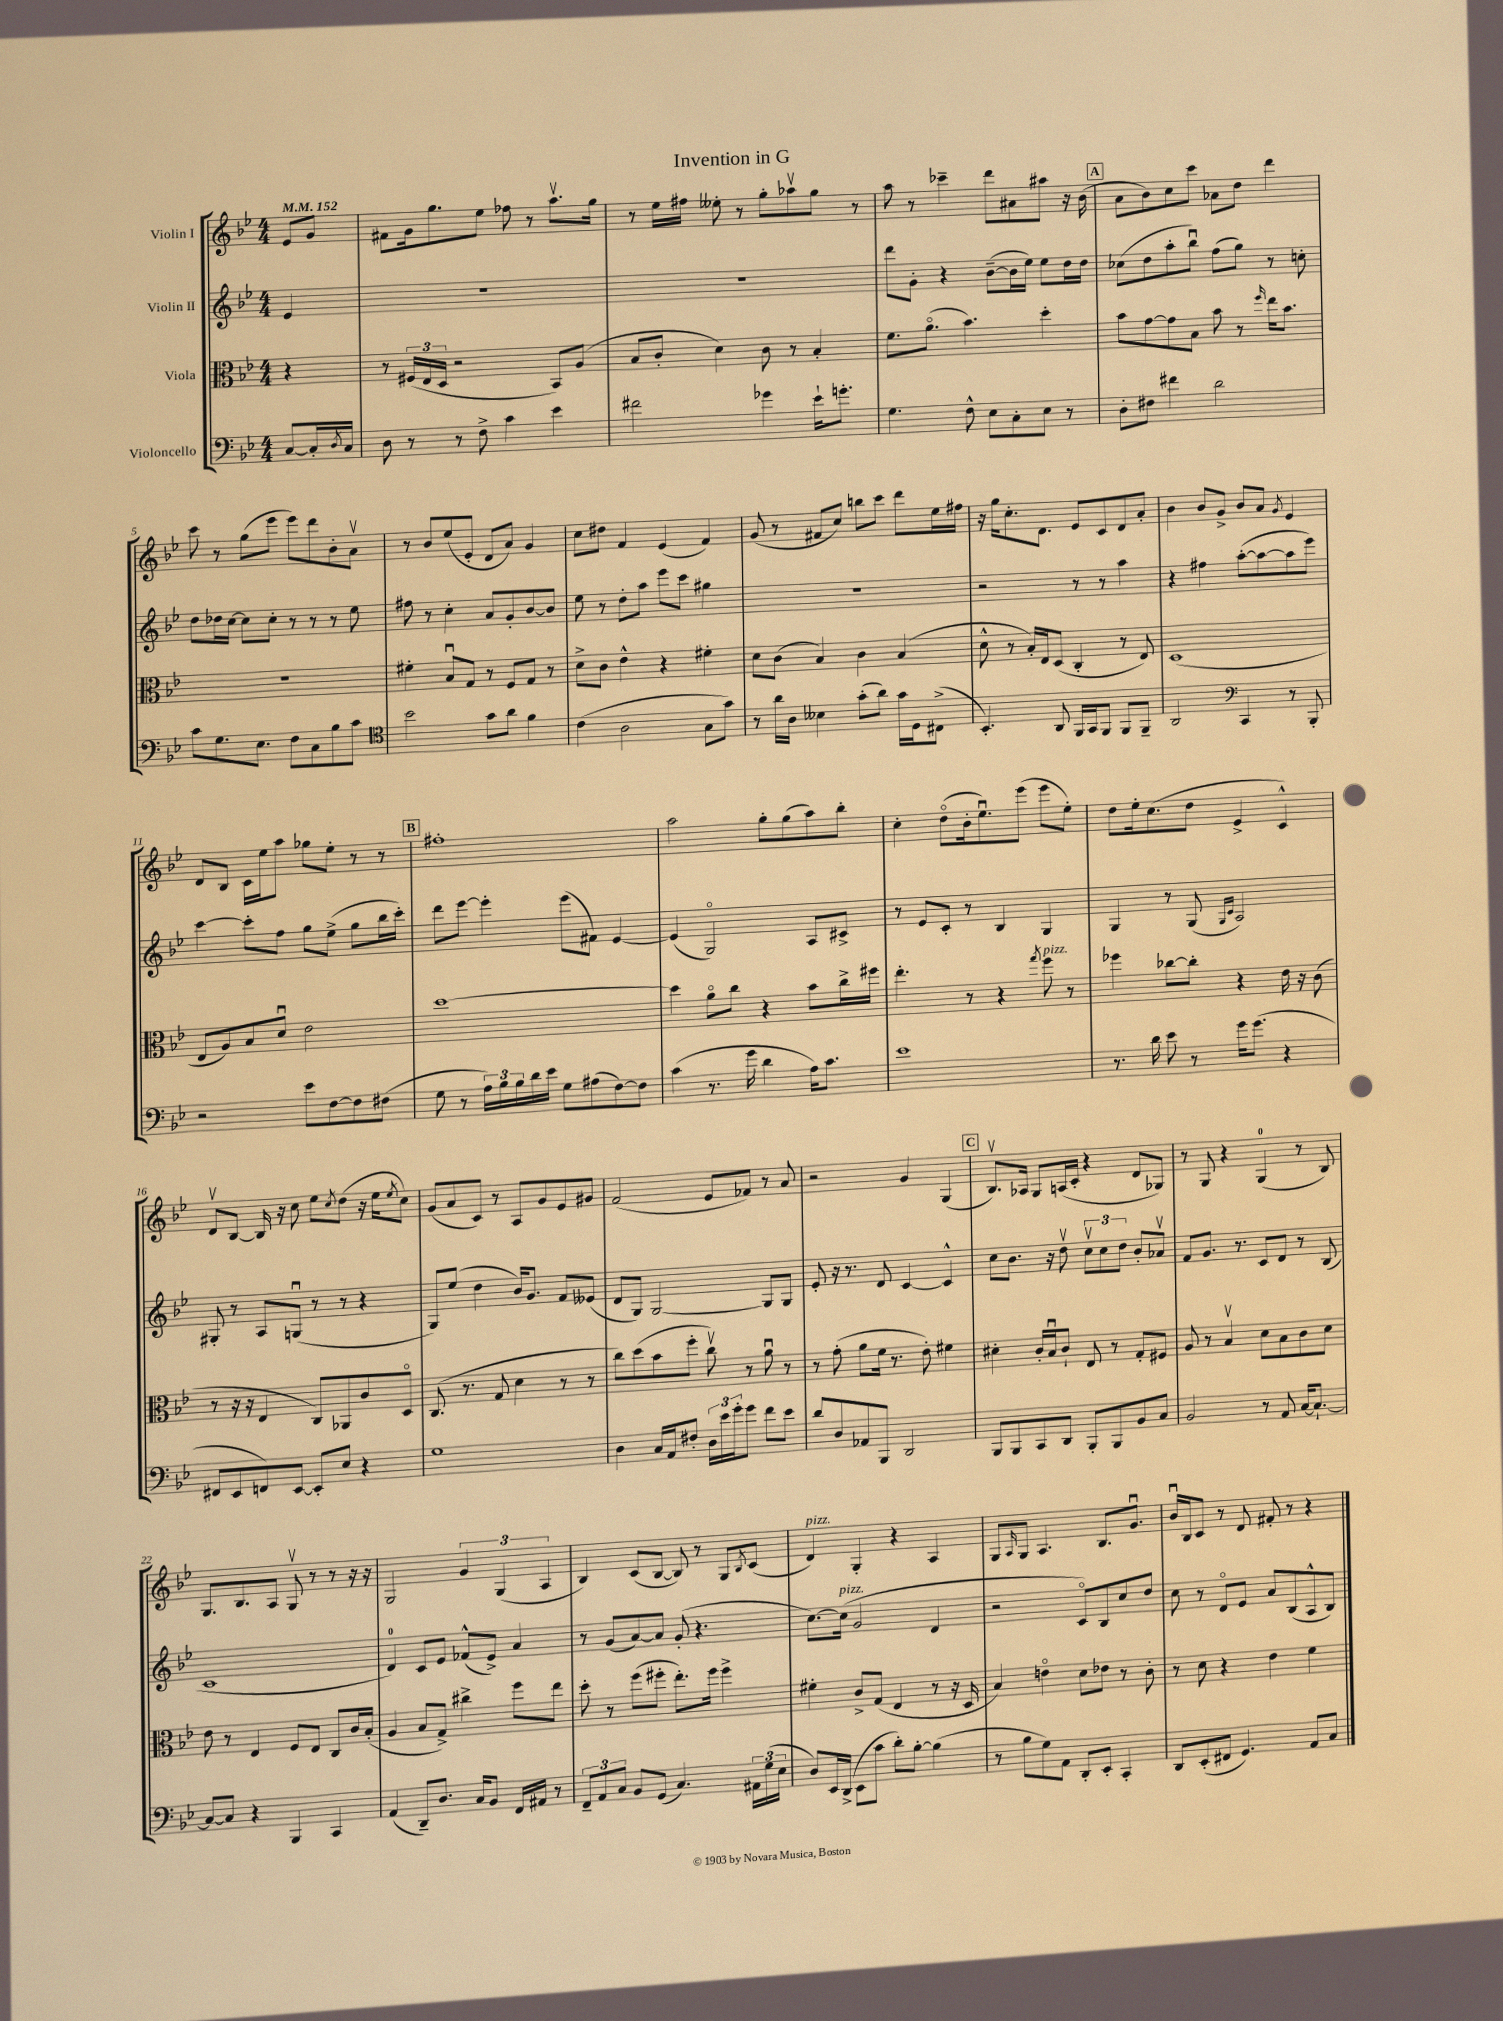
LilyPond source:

\header { title = "Invention in G" }
<<
\new StaffGroup <<
\new Staff = "s0" \with { instrumentName = "Violin I" } {
    \clef treble \key bes \major \numericTimeSignature \time 4/4 \partial 4 \tempo 4 = 152
    ees'8 g'8 |
    fis'8 g'16 g''8. ees''8 fes''8 r8 a''8.\upbow g''16 |
    r8 ees''16 fis''16 eeses''8-. r8 g''8-. aes''8\upbow g''8 r8 |
    a''8 r8 ces'''4-- d'''8 ais'8 ais''8 r16 bes'16( |
    \mark \markup { \box "A" } a'8 bes'8) c''8 c'''8 aes'8 d''8 d'''4 |
    c'''8 r8 g''8( ees'''8 ees'''8) d'''8 bes'8-. a'8\upbow |
    r8 bes'8 ees''8( ees'8-. d'8 a'8) g'4 |
    c''8 dis''8 f'4 ees'4( f'4) |
    g'8( r8 fis'8 c''8) b''8 c'''8 d'''8 ees''16 fis''16 |
    r16 g''16 c''8.-. d'8. ees'8 c'8 d'8 a'8-. |
    bes'4 bes'8 g'8-> bes'8 a'8 \acciaccatura { g'8 } ees'4 |
    d'8 bes8 c'16 ees''16 a''8 ges''8 ees''8-. r8 r8 |
    \mark \markup { \box "B" } fis''1-. |
    a''2 g''8-. g''8( a''8) bes''8-. |
    c''4-. d''8\flageolet( bes'16-. ees''8.\downbow) ees'''8( ees'''8 ees''8-.) |
    d''8 ees''16-. c''8.( d''8 ees'4-> c'4-^) |
    d'8\upbow bes8~ bes16 r16 c''8 ees''8 \acciaccatura { c''8 } d''8( r16 ees''16 \acciaccatura { ees''8 } c''8) |
    g'8( a'8 c'8) r8 a8 g'8 ees'8 gis'8 |
    f'2( ees'8 fes'8) r8 a'8 |
    r2 g'4 g4( |
    \mark \markup { \box "C" } bes8.\upbow) aes16 g8 a16( c'16-. r4 d'8 ges8) |
    r8 g8 r4 g4-0( r8 bes8) |
    g8. bes8. a8 g8\upbow r8 r8 r16 r16 |
    g2 \tuplet 3/2 { g'4 g4( a4 } |
    bes4) c'8( bes8~ bes8) r8 g8 \acciaccatura { bes8 } c'8( |
    d'4^\markup { \italic "pizz." }) g4-. r4 a4 |
    g8 \grace { a16 } g8 a4. bes8. g'8.\downbow |
    bes'16\downbow bes16 c'8 r8 d'8 fis'8-. r8 r4 \bar "|." |
}
\new Staff = "s1" \with { instrumentName = "Violin II" } {
    \clef treble \key bes \major \numericTimeSignature \time 4/4 \partial 4
    ees'4 |
    R1 |
    R1 |
    d'''8 g'8-. r4 bes'8~--( bes'16 ees''16) ees''8 d''16 d''16 |
    \mark \markup { \box "A" } ces''8( d''8 a''8-. bes''8\downbow) f''8( g''8) r8 c''8-. |
    d''8 des''16 c''16~ c''8 c''8-. r8 r8 r8 ees''8 |
    fis''8 r8 c''4-. a'8 g'8-. bes'8~ bes'8 |
    ees''8 r8 d''8-. a''8 ees'''8 c'''8 gis''4 |
    R1 |
    r2 r8 r8 a''4 |
    r4 fis''4 a''8~-.( a''8~ a''8 ees'''8) |
    c'''4~ c'''8-. f''8 g''8 ees''8->( g''8 bes''16 c'''16-.) |
    \mark \markup { \box "B" } d'''8 ees'''8~ ees'''4-. ees'''8( fis'8) ees'4~ |
    ees'4( g2\flageolet) a8 cis'8-> |
    r8 ees'8 c'8-. r8 bes4 g4 |
    g4 r8 g8( \grace { g16 c'16 } a2) |
    gis8-. r8 a8 g8\downbow( r8 r8 r4 |
    g8) ees''8( d''4 bes'16) g'8. f'8 eeses'8( |
    d'8 g8) g2~ g8 g8 |
    ees'8-. r16 r8. d'8 c'4~ c'4-^ |
    \mark \markup { \box "C" } c''8 bes'8. r16 d''8\upbow \tuplet 3/2 { c''8\upbow c''8 d''8 } bes'8-. aes'8\upbow |
    f'8 g'8. r8. c'8 d'8 r8 bes8( |
    c'1 |
    d'4-0) c'8 ees'8 fes'8-^( ees'8->) a'4 |
    r8 g'8( a'8~) a'8 g'8-.( r4. |
    c''8.~) c''16^\markup { \italic "pizz." }( g'2 d'4 |
    r2 c'8\flageolet) bes8 c''8 d''8 |
    c''8 r8 d'8\flageolet ees'8 a'8 bes8( a8-^ bes8) \bar "|." |
}
\new Staff = "s2" \with { instrumentName = "Viola" } {
    \clef alto \key bes \major \numericTimeSignature \time 4/4 \partial 4
    r4 |
    r8 \tuplet 3/2 { fis16( ees16 d16 } r2 bes,8) a8( |
    bes8 c'8-. d'4) c'8 r8 bes4-. |
    f'8. a'8.\flageolet( bes'4.) d''4-. |
    \mark \markup { \box "A" } bes'8 g'8~ g'8 bes8 bes'8 r8 \grace { f''16 } ees''16 bes'8. |
    r1 |
    fis'4-. bes8\downbow g8 r8 f8 g8 r8 |
    d'8-> c'8 ees'4-^ r4 fis'4-. |
    d'8 c'8( bes4) c'4 bes4( |
    d'8-^ r8 bes16-.) ees16 d8( c4-. r8 ees8) |
    d1( |
    ees8 a8) bes8 d'8\downbow ees'2 |
    \mark \markup { \box "B" } d''1~ |
    d''4 a'8\flageolet c''8 r4 bes'8 c''16-> fis''16 |
    ees''4.-. r8 r4 \acciaccatura { g''8 } f''8^\markup { \italic "pizz." } r8 |
    fes''4 ces''8~ ces''8-. r4 ees'16 r16 c'8( |
    r8 r16 r16 ees4 c8) aes,8 c'8 d8\flageolet |
    c8.( r8. g8 d'4 r8 r8 |
    c''8) d''8( bes'8 f''8-. c''8\upbow) r8 a'8\downbow r8 |
    r8 g'8-.( a'8 f'16 r8. ees'8-.) fis'4 |
    \mark \markup { \box "C" } dis'4-. c'16-. bes16\downbow c'8-! ees8 r8 g8-. fis8 |
    a8 r8 bes4\upbow d'8 bes8 c'8 d'8 |
    ees'8 r8 ees4 f8 ees8 c8 c'16 bes16-.( |
    a4 bes8 g8->) cis''4-> f''8 ees''8 |
    d''8-. r8 f''8( fis''8-. ees''8.-.) fis''16 fis''4-> |
    fis'4-. c'8-> g8( ees4 r8 r16 d16 |
    bes4) e'4\flageolet d'8 ees'8 r8 c'8-. |
    r8 d'8 r4 ees'4 f'4 \bar "|." |
}
\new Staff = "s3" \with { instrumentName = "Violoncello" } {
    \clef bass \key bes \major \numericTimeSignature \time 4/4 \partial 4
    c8~ c16-. \acciaccatura { d8 } c16 |
    d8 r8 r8 f8-> c'4 ees'4 |
    fis'2 ges'4 ees'16-! g'8.-. |
    g4. f8-^ ees8 c8-. ees8 r8 |
    \mark \markup { \box "A" } d8-. fis8 fis'4 d'2 |
    c'8 g8. ees8. f8 c8 bes8 c'8 |
    \clef tenor bes'2 g'8 a'8 f'4 |
    c'4( a2 g8 g'8) |
    r8 a'16 a16 beses4 g'8-.( a'8) g'16 d16 cis8->( |
    bes,4.-.) a,8 f,16 g,16 f,8 f,8 f,8-- |
    a,2 \clef bass c,4 r8 bes,,8-. |
    r2 ees'8 f8~ f8 fis8( |
    \mark \markup { \box "B" } g8 r8 \tuplet 3/2 { a16) bes16 bes16 } d'16 ees'16 g8 ais8( f8~) f8 |
    c'4( r8. g'16 d'4 a16) c'8. |
    ees'1 |
    r8. d'16 ees'8 r8 g'16 g'8.( r4 |
    fis,8 ees,8 f,8) ees,8~ ees,8-. ees8 r4 |
    g1 |
    d4 c16 a,16 fis8-. \tuplet 3/2 { d16 ees'16 g'16-. } g'8 f'8 ees'8 |
    d'8 d8 aes,8 bes,,8 d,2 |
    \mark \markup { \box "C" } bes,,8 bes,,8 c,8 d,8 bes,,8-. bes,,8 bes,8 c8 |
    bes,2 r8 a,8 c16~ c8.~-! |
    c8~ c8 r4 bes,,4 c,4 |
    a,4( d,8--) d8. c16 bes,8 f,16 ais,16 r8 |
    \tuplet 3/2 { f,8-- a,8 c8 } bes,8 g,8( c4.) \tuplet 3/2 { ais,16 g16( ees16 } |
    d8) ees,16 d,16->( ees,8 c'8 d'8-.) bes8~-. bes4( |
    r8 bes8 g8) a,8 d,8-. ees,8-. c,4-. |
    d,8 ees,8-.( fis,8 g,4.) a,8 c8 \bar "|." |
}
>>
>>
